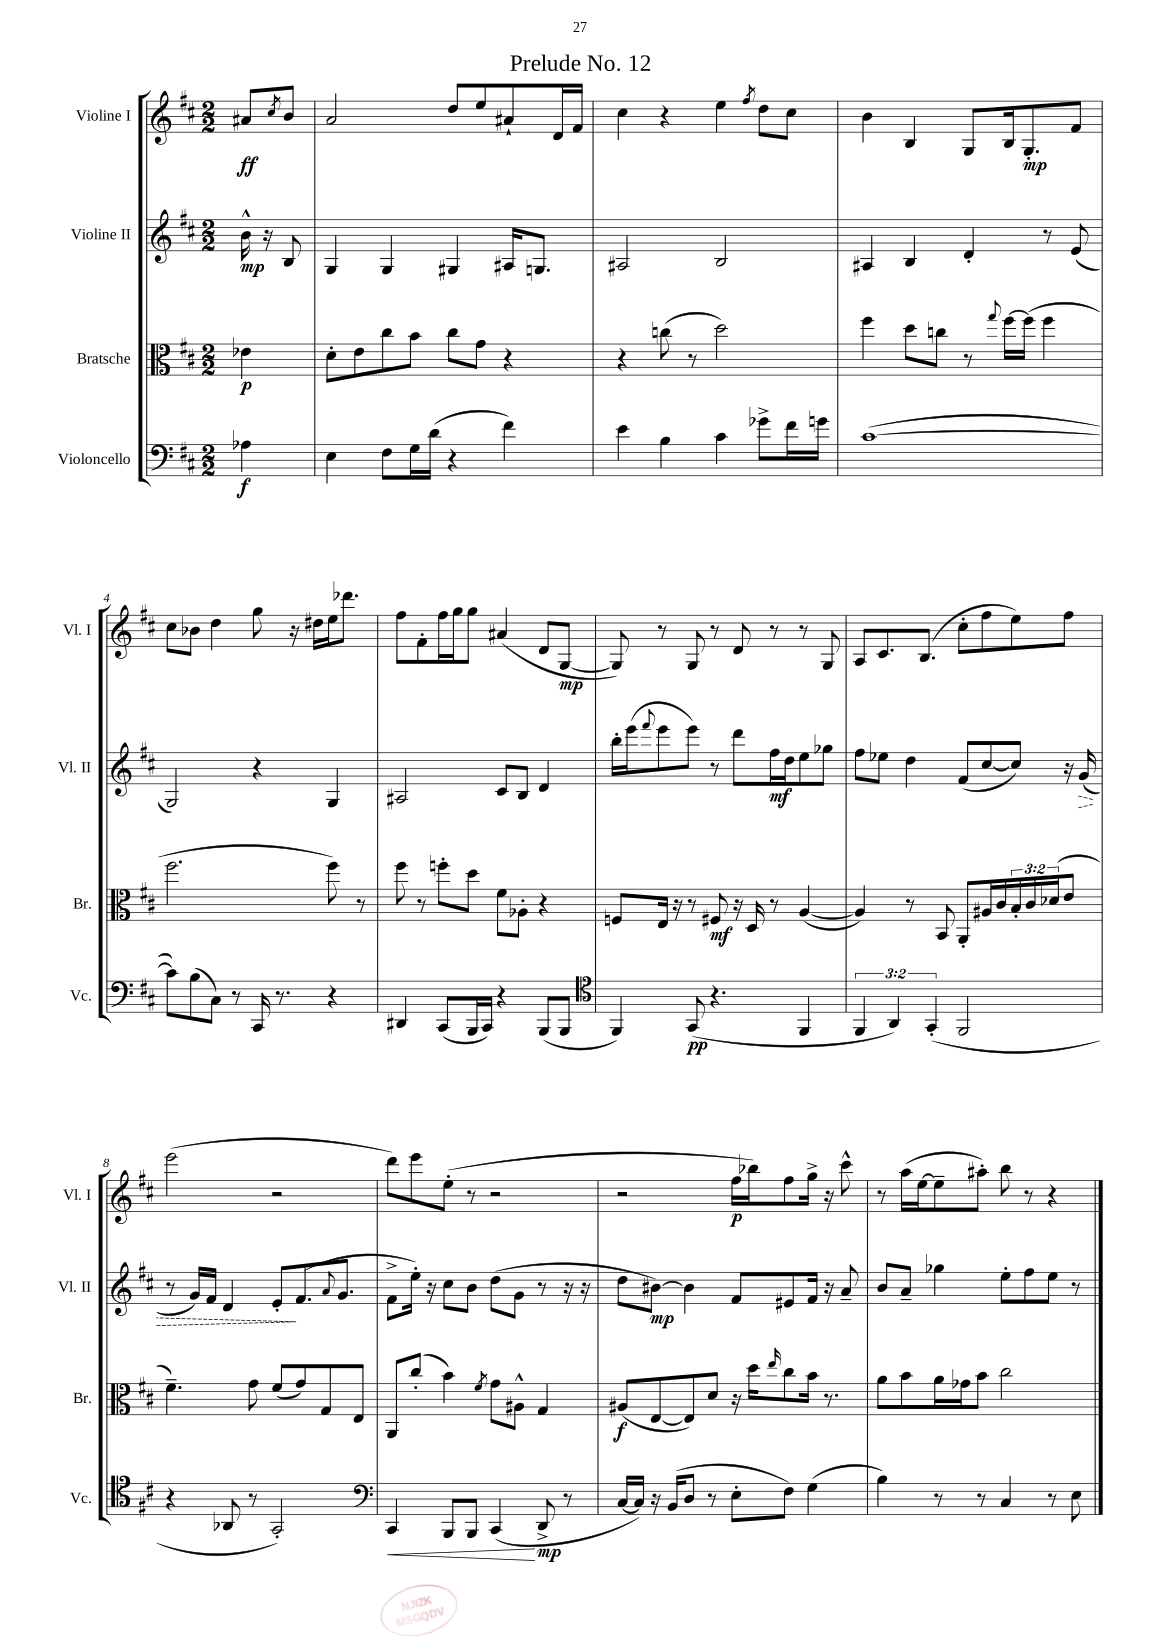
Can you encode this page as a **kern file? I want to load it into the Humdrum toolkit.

**kern	**kern	**kern	**kern
*staff4	*staff3	*staff2	*staff1
*clefF4	*clefC3	*clefG2	*clefG2
*k[f#c#]	*k[f#c#]	*k[f#c#]	*k[f#c#]
*M2/2	*M2/2	*M2/2	*M2/2
4A-	4e-	16b^^	8a#
.	.	16r	.
.	.	.	8qcc#
.	.	8B	8b
=	=	=	=
4E	8d'	4G	2a
.	8e	.	.
8F#	8cc#	4G	.
16G	8b	.	.
(16d	.	.	.
4r	8cc#	4G#	8dd
.	8g	.	8ee
4f#)	4r	16A#	8a#`
.	.	8.G	.
.	.	.	16d
.	.	.	16f#
=	=	=	=
4e	4r	2A#	4cc#
4B	(8cc	.	4r
.	8r	.	.
4c#	2dd)	2B	4ee
.	.	.	8qff#
8g-^	.	.	8dd
16f#	.	.	8cc#
16g	.	.	.
=	=	=	=
([1c#	4ff#	4A#	4b
.	8dd	4B	4B
.	8cc	.	.
.	8r	4d'	8G
.	8qqgg	.	.
.	[16ff#	.	16B
.	(16ff#]	.	8.G'
.	4ff#	8r	.
.	.	(8e	8f#
=	=	=	=
8c#])	2.ff#	2G)	8cc#
(8B	.	.	8b-
8C#)	.	.	4dd
8r	.	.	.
16CC#	.	4r	8gg
8.r	.	.	.
.	.	.	16r
.	.	.	16dd#
4r	8ff#)	4G	16ee
.	.	.	8.ddd-
.	8r	.	.
=	=	=	=
4DD#	8ff#	2A#	8ff#
.	8r	.	8f#'
(8CC#	8ff'	.	16ff#
.	.	.	16gg
16BBB	8dd	.	8gg
16CC#)	.	.	.
4r	8f#	8c#	(4a#
.	8A-'	8B	.
(8BBB	4r	4d	8d
8BBB	.	.	[8G
=	=	=	=
*clefC4	*	*	*
4FF#)	8F	16bb'	8G])
.	.	(16eee	.
.	.	8qqfff#	.
.	16E	8eee	8r
.	16r	.	.
(8GG	8r	8eee)	8G
4.r	8F#	8r	8r
.	16r	8ddd	8d
.	16D	.	.
.	8r	16ff#	8r
.	.	16dd	.
4FF#	([4A	8ee	8r
.	.	8gg-	8G
=	=	=	=
6FF#	4A])	8ff#	8A
.	.	8ee-	8.c#
6AA)	.	.	.
.	8r	4dd	.
.	.	.	(8.B
(6GG'	.	.	.
.	8BB	.	.
2FF#	8AA'	(8f#	8cc#'
.	16A#	[8cc#	8ff#
.	16c#	.	.
.	24B'	8cc#])	8ee)
.	24c#	.	.
.	(24d-	.	.
.	8e	16r	8ff#
.	.	(16g	.
=	=	=	=
4r	4.f#~)	8r	(2eee
.	.	16g)	.
.	.	16f#	.
8AA-	.	4d	.
8r	8g	.	.
2GG')	(8f#	8e'	2r
.	8g)	(8.f#	.
.	8G	.	.
.	.	8qqa	.
.	.	8.g	.
.	8E	.	.
=	=	=	=
*clefF4	*	*	*
4CC#	8AA	8f#^	8ddd)
.	(8cc#'	16ee')	8eee
.	.	16r	.
8BBB	4b)	8cc#	(8ee'
8BBB	.	8b	8r
.	8qf#	.	.
(4CC#	8g	(8dd	2r
.	8A#^^	8g	.
8DD^	4G	8r	.
8r	.	16r	.
.	.	16r	.
=	=	=	=
[16C#	(8A#	8dd	2r
16C#])	.	.	.
16r	[8E	[8b#)	.
(16BB	.	.	.
8D	8E])	4b#]	.
8r	8d	.	.
8E'	16r	8f#	16ff#
.	16dd	.	16bb-)
.	16qqee	.	.
8F#)	8cc#	8e#	8ff#
(4G	16b	16f#	16gg^
.	8.r	16r	16r
.	.	8a~	8ccc#^^
=	=	=	=
4B)	8a	8b	8r
.	8b	8a~	(16aa
.	.	.	[16ee
8r	16a	4gg-	8ee~]
.	16g-	.	.
8r	8b	.	8aa#')
4C#	2cc#	8ee'	8bb
.	.	8ff#	8r
8r	.	8ee	4r
8E	.	8r	.
==	==	==	==
*-	*-	*-	*-
